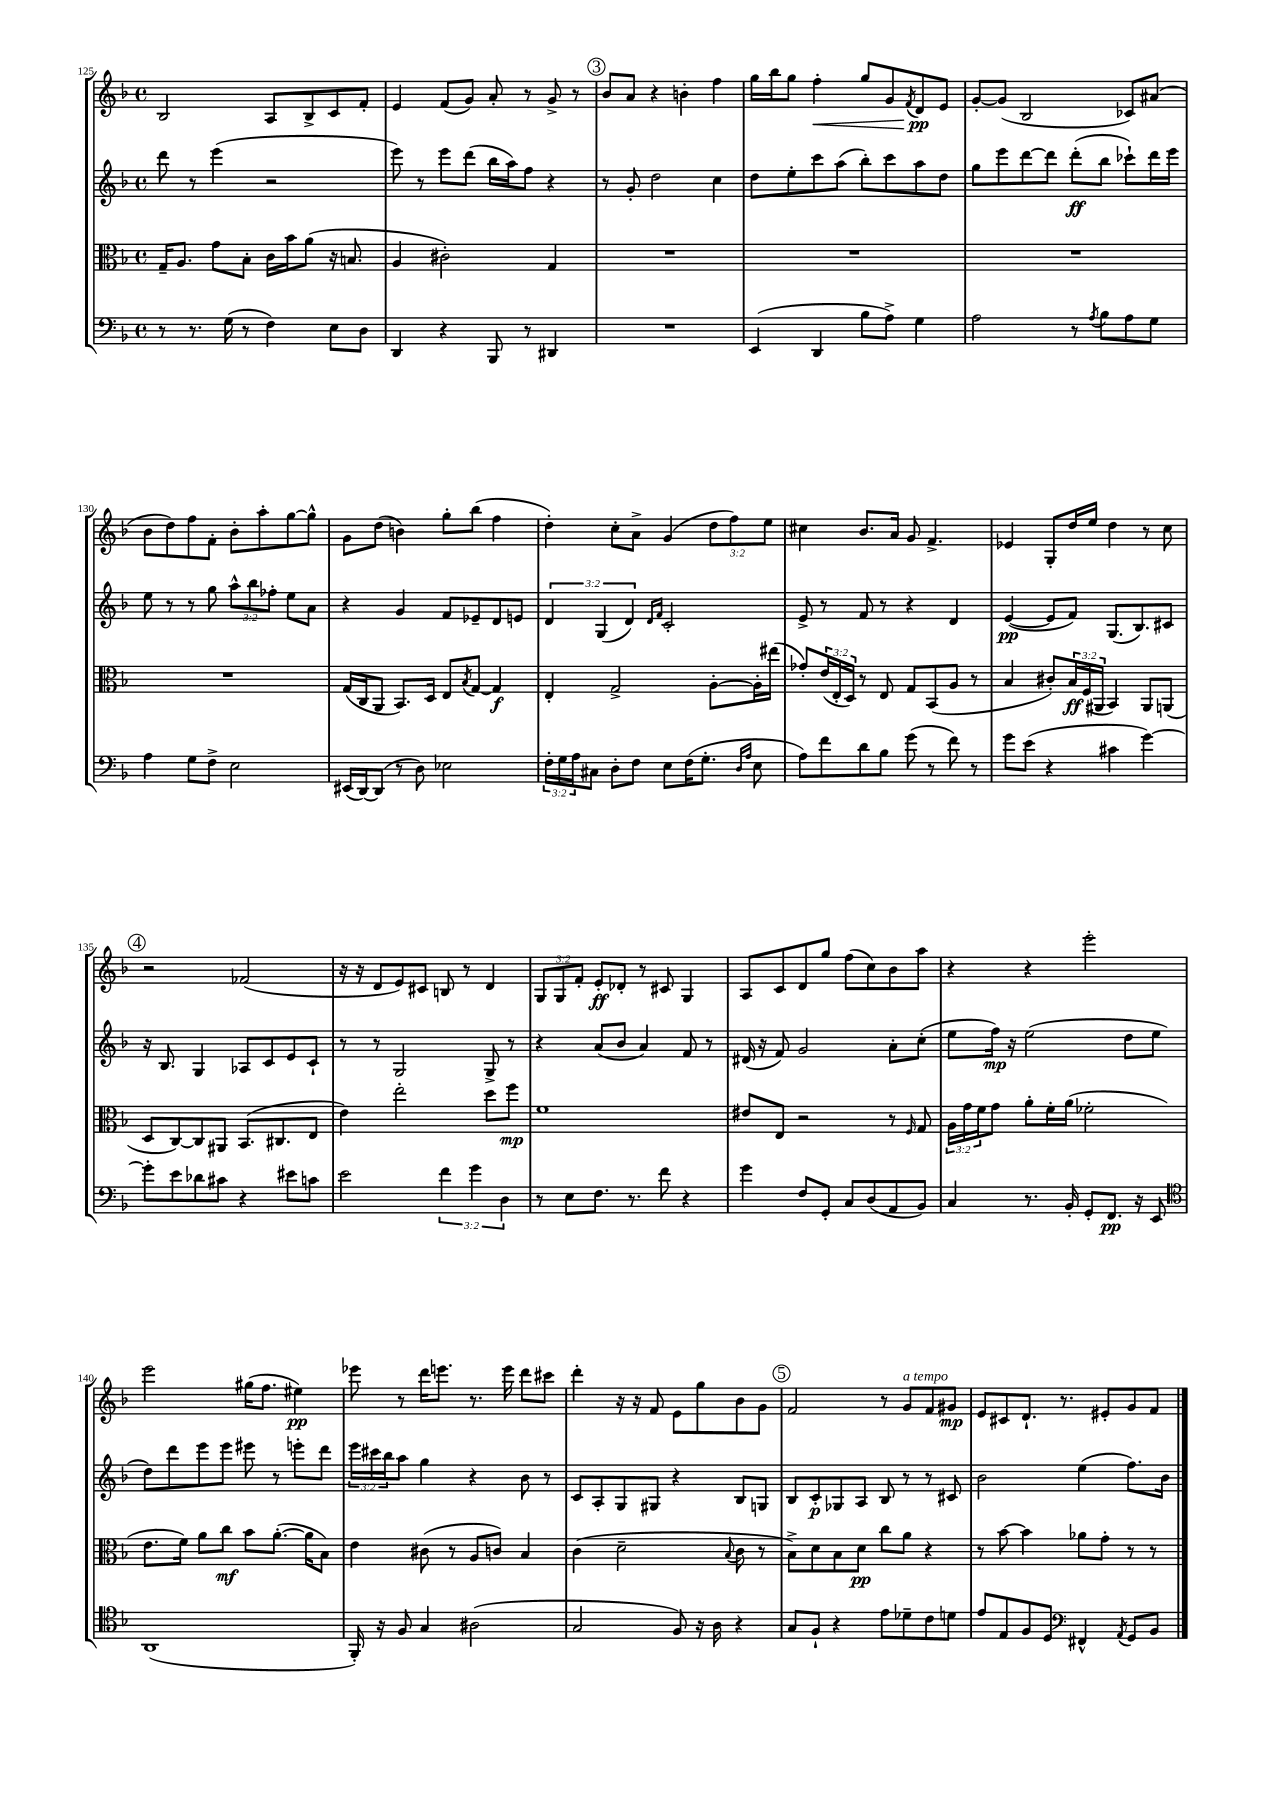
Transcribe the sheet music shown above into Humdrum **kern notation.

**kern	**dynam	**kern	**dynam	**kern	**dynam	**kern	**dynam
*part4	*part4	*part3	*part3	*part2	*part2	*part1	*part1
*staff4	*staff4	*staff3	*staff3	*staff2	*staff2	*staff1	*staff1
*clefF4	*	*clefC3	*	*clefG2	*	*clefG2	*
*k[b-]	*	*k[b-]	*	*k[b-]	*	*k[b-]	*
*M4/4	*	*M4/4	*	*M4/4	*	*M4/4	*
*met(c)	*	*met(c)	*	*met(c)	*	*met(c)	*
=125	=125	=125	=125	=125	=125	=125	=125
8r	.	16G~/KL	.	8ddd\	.	2B-/	.
.	.	8.A/J	.	.	.	.	.
8.r	.	.	.	8r	.	.	.
.	.	8g\L	.	(4eee\	.	.	.
(16G\	.	.	.	.	.	.	.
8r	.	8B-'\J	.	.	.	.	.
4F\)	.	16c\LL	.	2r	.	8A/L	.
.	.	16b-\J	.	.	.	.	.
.	.	(8a\J	.	.	.	8B-^/	.
8E\L	.	16r	.	.	.	8c/	.
.	.	8.Bn/	.	.	.	.	.
8D\J	.	.	.	.	.	8f'/J	.
=126	=126	=126	=126	=126	=126	=126	=126
4DD/	.	4A/	.	8eee\)	.	4e/	.
.	.	.	.	8r	.	.	.
4r	.	2c#X'\)	.	8eee\L	.	(8f/L	.
.	.	.	.	(8ddd\J	.	8g/J)	.
8BBB-/	.	.	.	16bb-\LL	.	8a'/	.
.	.	.	.	16aa\J)	.	.	.
8r	.	.	.	8ff\J	.	8r	.
4DD#X/	.	4G/	.	4r	.	8g^/	.
.	.	.	.	.	.	8r	.
!!LO:REH:place=s1:t=3
=127	=127	=127	=127	=127	=127	=127	=127
1r	.	1r	.	8r	.	8b-/L	.
.	.	.	.	8g'/	.	8a/J	.
.	.	.	.	2dd\	.	4r	.
.	.	.	.	.	.	4bn'\	.
.	.	.	.	4cc\	.	4ff\	.
=128	=128	=128	=128	=128	=128	=128	=128
(4EE/	.	1r	.	8dd\L	.	16gg\LL	.
.	.	.	.	.	.	16bb-\J	.
.	.	.	.	8ee'\	.	8gg\J	.
!	!	!	!	!	!	!	!LO:HP:b
4DD/	.	.	.	8ccc\	.	4ff'\	<
.	.	.	.	(8aa\J	.	.	.
8B-\L	.	.	.	8bb-'\L)	.	8gg/L	.
8A^\J)	.	.	.	8ccc\	.	8g/	.
.	.	.	.	.	.	8qf/	.
4G\	.	.	.	8aa\	.	8d/	pp
.	.	.	.	8dd\J	.	8e/J	[
=129	=129	=129	=129	=129	=129	=129	=129
2A\	.	1r	.	8gg\L	.	[8g'/L	.
.	.	.	.	8eee\	.	(8g/J]	.
.	.	.	.	[8ddd\	.	2B-/	.
.	.	.	.	8ddd\J]	.	.	.
8r	.	.	.	(8ddd'\L	ff	.	.
8qA/	.	.	.	.	.	.	.
8B-\L	.	.	.	8bb-\J	.	.	.
8A\	.	.	.	8ccc-X`\L)	.	8c-X/L)	.
8G\J	.	.	.	16ddd\L	.	(8a#X/J	.
.	.	.	.	16eee\JJ	.	.	.
!!LO:LB:g=z
=130	=130	=130	=130	=130	=130	=130	=130
4A\	.	1r	.	8ee\	.	8b-\L	.
.	.	.	.	8r	.	8dd\)	.
8G\L	.	.	.	8r	.	8ff\	.
8F^\J	.	.	.	8gg\	.	8f'\J	.
2E\	.	.	.	12aa^^\L	.	8b-'\L	.
.	.	.	.	12bb-\	.	.	.
.	.	.	.	.	.	8aa'\	.
.	.	.	.	12ff-X'\J	.	.	.
.	.	.	.	8ee\L	.	[8gg\	.
.	.	.	.	8a\J	.	8gg^^\J]	.
=131	=131	=131	=131	=131	=131	=131	=131
(16EE#X/LL	.	(16G/LL	.	4r	.	8g\L	.
[16DD/J)	.	16C/J	.	.	.	.	.
(8DD/J]	.	8AA/J	.	.	.	(8dd\J	.
8r	.	8.BB-/L)	.	4g/	.	4bn\)	.
8D\)	.	.	.	.	.	.	.
.	.	16D/Jk	.	.	.	.	.
2E-X\	.	8E/L	.	8f/L	.	8gg'\L	.
.	.	8qB-/	.	.	.	.	.
.	.	[8G/J	.	8e-X~/	.	(8bb-\J	.
.	.	4G/]	f	8d/	.	4ff\	.
.	.	.	.	8en/J	.	.	.
=132	=132	=132	=132	=132	=132	=132	=132
24F'\LL	.	4E'/	.	6d/	.	4dd'\)	.
24G\	.	.	.	.	.	.	.
24A\J	.	.	.	.	.	.	.
8C#X\J	.	.	.	.	.	.	.
.	.	.	.	(6G/	.	.	.
8D'\L	.	2G^/	.	.	.	8cc'\L	.
.	.	.	.	6d/)	.	.	.
8F\J	.	.	.	.	.	8a^\J	.
.	.	.	.	16qqd/LL	.	.	.
.	.	.	.	16qqf/JJ	.	.	.
8E\L	.	.	.	2c'/	.	(4g/	.
(16F\K	.	.	.	.	.	.	.
8.G'\J	.	.	.	.	.	.	.
.	.	[8A'\L	.	.	.	12dd\L	.
.	.	.	.	.	.	12ff\)	.
16qqD/LL	.	.	.	.	.	.	.
16qqA/JJ	.	.	.	.	.	.	.
8E\	.	16A'\L]	.	.	.	.	.
.	.	.	.	.	.	12ee\J	.
.	.	(16ee#X\JJ	.	.	.	.	.
=133	=133	=133	=133	=133	=133	=133	=133
8A\L)	.	8g-X'/L)	.	8e^/	.	4cc#X\	.
8f\	.	(24e/L	.	8r	.	.	.
.	.	24E'/	.	.	.	.	.
.	.	24D/JJ)	.	.	.	.	.
8d\	.	8r	.	8f/	.	8.b-/L	.
8B-\J	.	8E/	.	8r	.	.	.
.	.	.	.	.	.	16a/Jk	.
(8g\	.	8G/L	.	4r	.	8g/	.
8r	.	(8BB-/	.	.	.	4.f^/	.
8f\)	.	8A/J	.	4d/	.	.	.
8r	.	8r	.	.	.	.	.
=134	=134	=134	=134	=134	=134	=134	=134
8g\L	.	4B-/	.	([4e/	pp	4e-X/	.
(8e\J	.	.	.	.	.	.	.
4r	.	8c#X'/L)	.	8e/L]	.	8G'/L	.
.	.	24B-/L	ff	8f/J)	.	16dd/L	.
.	.	(24F/	.	.	.	.	.
.	.	.	.	.	.	16ee/JJ	.
.	.	24AA#X/JJ	.	.	.	.	.
4c#X\	.	4BB-/)	.	(8.G/L	.	4dd\	.
.	.	.	.	8.B-/)	.	.	.
[4g\)	.	8AA#/L	.	.	.	8r	.
.	.	(8AAn/J	.	8c#X/J	.	8cc\	.
!!LO:LB:g=z
!!LO:REH:place=s1:t=4
=135	=135	=135	=135	=135	=135	=135	=135
8g'\L]	.	8D/L	.	16r	.	2r	.
.	.	.	.	8.B-/	.	.	.
8e\	.	[8C/)	.	.	.	.	.
8d-X\	.	8C/]	.	4G/	.	.	.
8c#X\J	.	8AA#X/J	.	.	.	.	.
4r	.	(8.BB-/L	.	8A-X/L	.	(2f-X/	.
.	.	.	.	8c/	.	.	.
.	.	8.C#X/	.	.	.	.	.
8e#X\L	.	.	.	8e/	.	.	.
8cn\J	.	8E/J	.	8c`/J	.	.	.
=136	=136	=136	=136	=136	=136	=136	=136
2e\	.	4e\)	.	8r	.	16r	.
.	.	.	.	.	.	16r	.
.	.	.	.	8r	.	8d/L	.
.	.	2ee'\	.	2G/	.	8e/)	.
.	.	.	.	.	.	8c#X/J	.
6f\	.	.	.	.	.	8Bn/	.
.	.	.	.	.	.	8r	.
6g\	.	.	.	.	.	.	.
.	.	8dd\L	.	8G^/	.	4d/	.
6D\	.	.	.	.	.	.	.
.	.	8ff\J	mp	8r	.	.	.
=137	=137	=137	=137	=137	=137	=137	=137
8r	.	1f	.	4r	.	12G/L	.
.	.	.	.	.	.	12G/	.
8E\L	.	.	.	.	.	.	.
.	.	.	.	.	.	12f'/J	.
8.F\J	.	.	.	(8a/L	.	8e'/L	ff
.	.	.	.	8b-/J	.	8d-X'/J	.
8.r	.	.	.	.	.	.	.
.	.	.	.	4a/)	.	8r	.
8f\	.	.	.	.	.	8c#X/	.
4r	.	.	.	8f/	.	4G/	.
.	.	.	.	8r	.	.	.
=138	=138	=138	=138	=138	=138	=138	=138
4g\	.	8e#X/L	.	(16d#X/	.	8A/L	.
.	.	.	.	16r	.	.	.
.	.	8E/J	.	8f/)	.	8c/	.
8F/L	.	2r	.	2g/	.	8d/	.
8GG'/J	.	.	.	.	.	8gg/J	.
8C/L	.	.	.	.	.	(8ff\L	.
(8D/	.	.	.	.	.	8cc\)	.
8AA/	.	8r	.	8a'\L	.	8b-\	.
.	.	16qqF/	.	.	.	.	.
8BB-/J)	.	8G/	.	(8cc'\J	.	8aa\J	.
=139	=139	=139	=139	=139	=139	=139	=139
4C/	.	24A\LL	.	8ee\L	.	4r	.
.	.	24g\	.	.	.	.	.
.	.	24f\J	.	.	.	.	.
.	.	8g\J	.	16ff\Jk)	mp	.	.
.	.	.	.	16r	.	.	.
8.r	.	8a'\L	.	(2ee\	.	4r	.
.	.	16f'\L	.	.	.	.	.
16BB-'/	.	(16a\JJ	.	.	.	.	.
8GG'/L	.	2f-X'\	.	.	.	2eee'\	.
8.FF/J	pp	.	.	.	.	.	.
.	.	.	.	8dd\L	.	.	.
16r	.	.	.	.	.	.	.
8EE/	.	.	.	8ee\J	.	.	.
!!LO:LB:g=z
=140	=140	=140	=140	=140	=140	=140	=140
*clefC4	*	*	*	*	*	*	*
(1AA	.	8.e\L	.	8dd\L)	.	2eee\	.
.	.	.	.	8ddd\	.	.	.
.	.	16f\Jk)	.	.	.	.	.
.	.	8a\L	.	8eee\	.	.	.
.	.	8cc\J	mf	8eee\J	.	.	.
.	.	8b-\L	.	8eee#X\	.	(16gg#X\KL	.
.	.	.	.	.	.	8.ff\J	.
.	.	([8.a'\J	.	8r	.	.	.
.	.	.	.	8eeen'\L	.	4ee#X\)	pp
.	.	16a\KL]	.	.	.	.	.
.	.	8B-\J)	.	8ddd\J	.	.	.
=141	=141	=141	=141	=141	=141	=141	=141
16FF'/)	.	4e\	.	24eee\LL	.	8eee-X\	.
.	.	.	.	24ccc#X\	.	.	.
16r	.	.	.	.	.	.	.
.	.	.	.	24bb-\J	.	.	.
8F/	.	.	.	8aa\J	.	8r	.
4G/	.	(8c#X\	.	4gg\	.	16ddd\KL	.
.	.	.	.	.	.	8.eeen\J	.
.	.	8r	.	.	.	.	.
(2A#X\	.	8A/L	.	4r	.	8.r	.
.	.	8cn/J)	.	.	.	.	.
.	.	.	.	.	.	16eee\	.
.	.	4B-/	.	8b-\	.	8ddd\L	.
.	.	.	.	8r	.	8ccc#X\J	.
=142	=142	=142	=142	=142	=142	=142	=142
2G/	.	(4c\	.	8c/L	.	4ddd'\	.
.	.	.	.	8A'/	.	.	.
.	.	2d~\	.	8G/	.	16r	.
.	.	.	.	.	.	16r	.
.	.	.	.	8G#X/J	.	8f/	.
8F/)	.	.	.	4r	.	8e\L	.
16r	.	.	.	.	.	8gg\	.
16A\	.	.	.	.	.	.	.
.	.	8qqB-/	.	.	.	.	.
4r	.	8c\	.	8B-/L	.	8b-\	.
.	.	8r	.	8Gn/J	.	8g\J	.
!!LO:REH:place=s1:t=5
=143	=143	=143	=143	=143	=143	=143	=143
8G/L	.	8B-^\L)	.	8B-/L	.	2f/	.
8F`/J	.	8d\	.	8c'/	p	.	.
4r	.	8B-\	.	8G-X/	.	.	.
.	.	8d\J	pp	8A/J	.	.	.
8e\L	.	8cc\L	.	8B-/	.	8r	.
!	!	!	!	!	!	!LO:TX:a:i:t=a tempo	!
8d-X~\	.	8a\J	.	8r	.	8g/L	.
8c\	.	4r	.	8r	.	8f/	.
8dn\J	.	.	.	8c#X/	.	8g#X/J	mp
=144	=144	=144	=144	=144	=144	=144	=144
8e/L	.	8r	.	2b-\	.	8e/L	.
8E/	.	[8b-\	.	.	.	8c#X/	.
8F/	.	4b-\]	.	.	.	8.d`/J	.
8D/J	.	.	.	.	.	.	.
.	.	.	.	.	.	8.r	.
*clefF4	*	*	*	*	*	*	*
4FF#X^^/	.	8a-X\L	.	(4ee\	.	.	.
.	.	8g'\J	.	.	.	8e#X'/L	.
8qAA/	.	.	.	.	.	.	.
8GG/L	.	8r	.	8.ff\L)	.	8g/	.
8BB-/J	.	8r	.	.	.	8f/J	.
.	.	.	.	16b-\Jk	.	.	.
==	==	==	==	==	==	==	==
*-	*-	*-	*-	*-	*-	*-	*-
